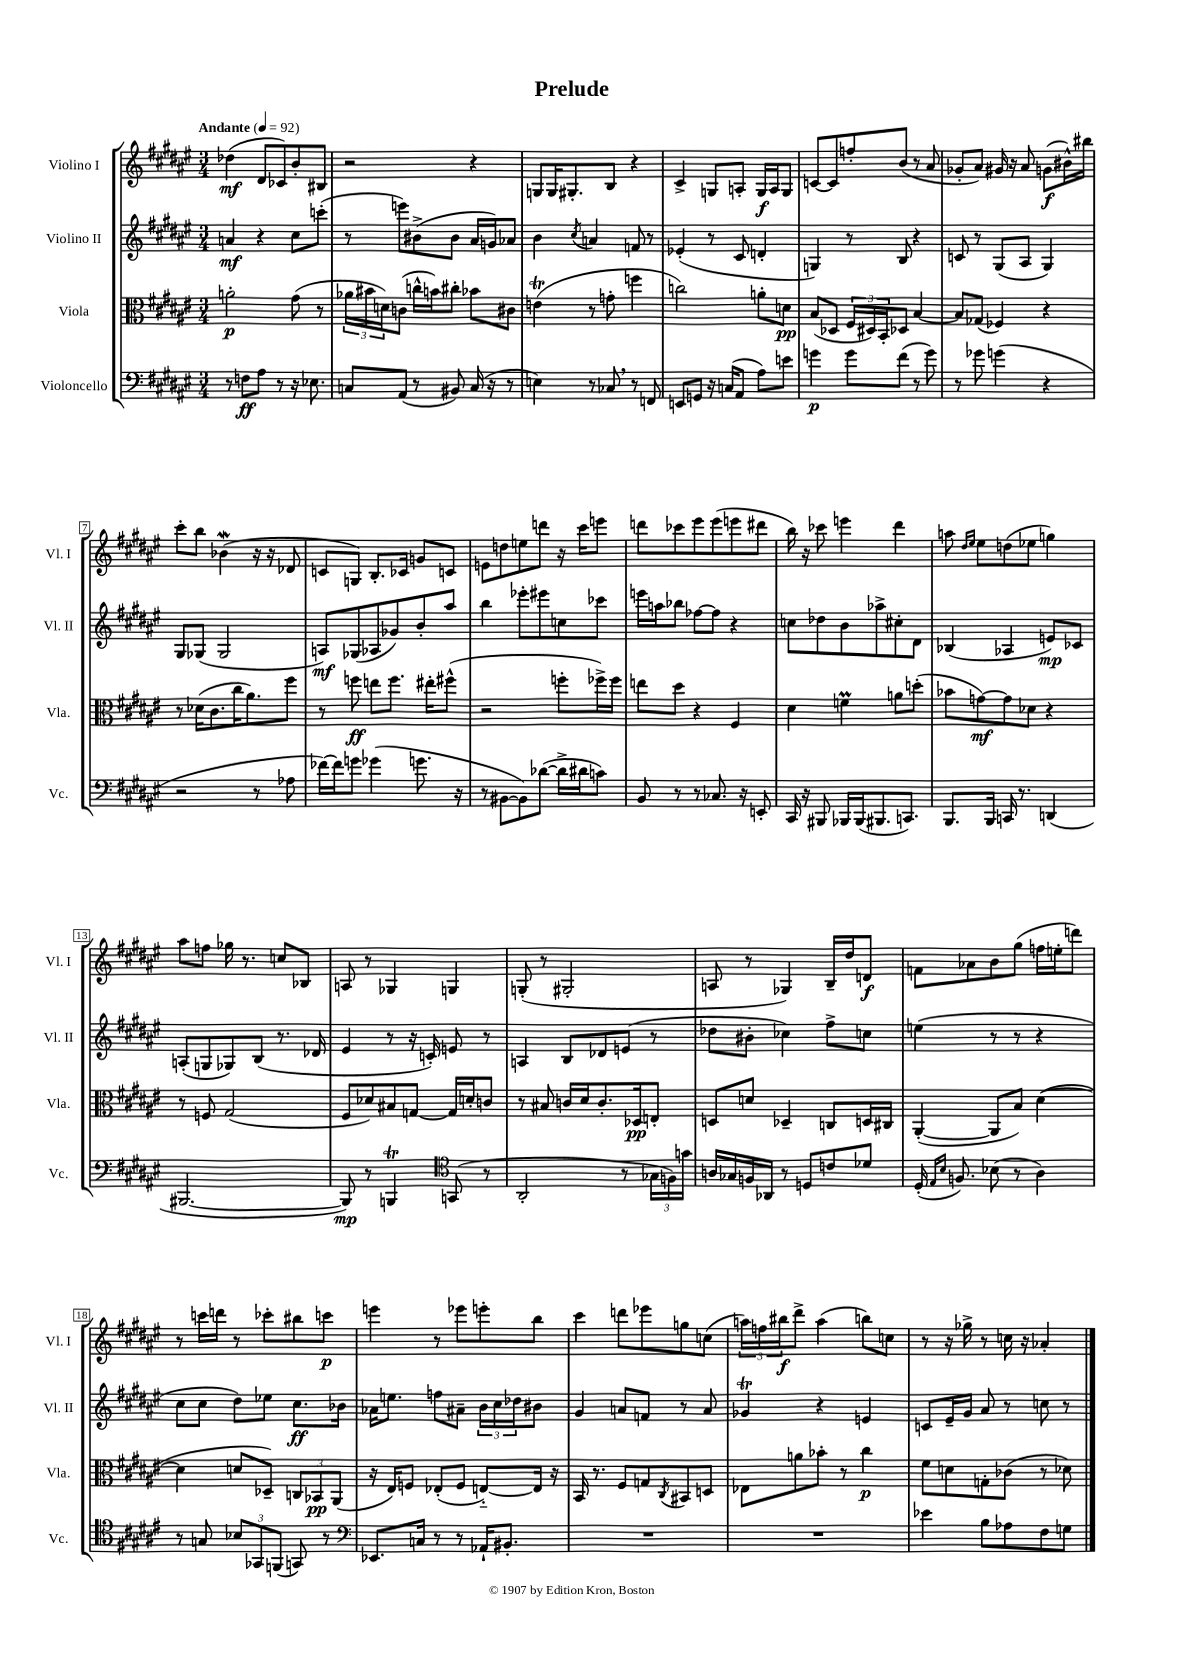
\header { title = "Prelude" }
<<
\new StaffGroup <<
\new Staff = "s0" \with { instrumentName = "Violino I" shortInstrumentName = "Vl. I" } {
    \clef treble \key fis \major \numericTimeSignature \time 3/4 \tempo "Andante" 4 = 92
    des''4\mf( dis'8 ces'8) b'8-. bis8 |
    r2 r4 |
    g8 g16 gis8.-. b8 r4 |
    cis'4-> g8 a8-. g16\f a16 g8 |
    c'8~ c'8 f''8-. b'8( r8 ais'8 |
    ges'8-. ais'8) gis'16 r16 ais'8 g'8\f( bis'16-^) bis''16 |
    cis'''8-. b''8 bes'4\mordent( r16 r16 des'8 |
    c'8 g8) b8.-. ces'16 g'8 c'8 |
    e'8 d''8 e''8 d'''8 r16 cis'''16 e'''8 |
    d'''8 ces'''8 eis'''8 eis'''8( e'''8 dis'''8 |
    b''16) r16 ces'''8 e'''4 dis'''4 |
    a''8 \grace { dis''16 eis''16 } eis''8 d''8( ees''8 g''4) |
    ais''8 f''8 ges''16 r8. c''8 bes8 |
    a8 r8 ges4 g4 |
    g8-.( r8 gis2-. |
    a8 r8 ges4) b16-- dis''16 d'8\f |
    f'8 aes'8 b'8 gis''8( f''16 e''16-. d'''8) |
    r8 c'''16 d'''16 r8 ces'''8-. bis''8 c'''8\p |
    e'''4 r8 ees'''8 e'''8-. b''8 |
    cis'''4 d'''8 ees'''8 g''8 c''8( |
    \tuplet 3/2 { a''16) f''16 bis''16\f } dis'''8-> a''4( b''8) c''8 |
    r8 r16 ges''16-> r8 c''16 r16 aes'4-. \bar "|." |
}
\new Staff = "s1" \with { instrumentName = "Violino II" shortInstrumentName = "Vl. II" } {
    \clef treble \key fis \major \numericTimeSignature \time 3/4
    a'4\mf r4 cis''8 c'''8-.( |
    r8 e'''8) bis'8->( bis'8 ais'16 g'16) aes'8 |
    b'4 \acciaccatura { cis''8 } a'4 f'8 r8 |
    ees'4-.( r8 cis'8 d'4-. |
    g4) r8 b8 r4 |
    c'8 r8 gis8( ais8 gis4) |
    gis8 ges8( ges2 |
    a8\mf) ges8( aes8 ges'8) b'8-. ais''8 |
    b''4 ees'''8-. eis'''8 c''8 ces'''8 |
    e'''16 a''16 bes''8 fes''8~ fes''8 r4 |
    c''8 des''8 b'8 aes''8-> cis''8-. dis'8 |
    bes4( aes4 e'8\mp) ces'8 |
    a8-.( g8 ges8) b8( r8. des'16 |
    eis'4 r8 r16 c'16-.) e'8 r8 |
    a4 b8 des'8 e'8( r8 |
    des''8 bis'8-. ces''4) fis''8-> c''8 |
    e''4( r8 r8 r4 |
    cis''8 cis''8 dis''8) ees''8 cis''8.\ff bes'16 |
    aes'16 e''8. f''8 ais'8-- \tuplet 3/2 { b'16 cis''16 des''16 } bis'8 |
    gis'4 a'8 f'8 r8 a'8 |
    ges'4\trill r4 e'4 |
    c'8 eis'16-- gis'16 ais'8 r8 c''8 r8 \bar "|." |
}
\new Staff = "s2" \with { instrumentName = "Viola" shortInstrumentName = "Vla." } {
    \clef alto \key fis \major \numericTimeSignature \time 3/4
    a'2-.\p gis'8( r8 |
    \tuplet 3/2 { aes'16 bis'16 d'16) } c'8( c''16-^ b'16) cis''8-. bes'8 cis'8 |
    e'4\trill( r8 g'8-. f''4 |
    c''2) a'8-. d'8\pp |
    b8( des8 \tuplet 3/2 { fis16 dis16) b,16-. } des8 b4~ |
    b8 ges8( fes4) r4 |
    r8 des'16( cis'8. cis''16 ais'8.) fis''8 |
    r8 f''8\ff e''8 f''8. eis''16-. fis''8-^( |
    r2 f''8-. fes''16->) fes''16 |
    e''8 dis''8 r4 fis4 |
    dis'4 f'4\prall a'8 d''8-.( |
    bes'8 g'8~\mf) g'8 des'8 r4 |
    r8 f8 gis2( |
    fis8 des'8) bis8 g8~ g16 d'16-. c'8 |
    r8 bis8 c'16 dis'16 c'8.-. des16\pp e8-. |
    d8 d'8 des4-- c8 d16 cis16 |
    ais,4~-.( ais,8 b8) dis'4~( |
    dis'4 d'8 des8--) \tuplet 3/2 { c8 bes,8\pp ais,8( } |
    r16 eis16) f8 ees8-.( f8 e8~-_) e16 r16 |
    b,16 r8. fis8 g8 \acciaccatura { cis8 } bis,8 d8 |
    ees8 a'8 bes'8-. r8 cis''4\p |
    fis'8 d'8 g8-. ces'8( r8 des'8) \bar "|." |
}
\new Staff = "s3" \with { instrumentName = "Violoncello" shortInstrumentName = "Vc." } {
    \clef bass \key fis \major \numericTimeSignature \time 3/4
    r8 f8\ff ais8 r8 r16 ees8. |
    c8 ais,8( r8 bis,8) c16( r16 r8 |
    e4) r8 ces8 \breathe r8 f,8 |
    e,8 g,8 r16 c16( ais,8 ais8) e'8 |
    g'4\p g'8 fis'8( r8 g'8) |
    r8 ges'8 g'4( r4 |
    r2 r8 aes8 |
    fes'16~) fes'16 g'8 ges'4( g'8. r16 |
    r8 bis,8~ bis,8) des'8~( des'16-> dis'16 c'8) |
    b,8 r8 r8 ces8. r16 e,8-. |
    cis,16 r16 bis,,8 bes,,16 bes,,16( bis,,8. c,8.) |
    b,,8. b,,16 c,16 r8. d,4( |
    bis,,2.~ |
    bis,,8\mp) r8 b,,4\trill \clef tenor g,8( r8 |
    ais,2-. r8 \tuplet 3/2 { ges16 f16) g'16 } |
    a16 ges16 f16 aes,16 r8 d8 c'8 des'8 |
    dis16-.( \grace { eis16 b16 } f8.) bes8( r8 ais4) |
    r8 g8 \tuplet 3/2 { bes8 ges,8 f,8( } g,8) r8 |
    \clef bass ees,8. c16 r8 r8 aes,16-! bis,8.-. |
    R2. |
    R2. |
    ees'4 b8 aes8 fis8 g8 \bar "|." |
}
>>
>>
\layout { \context { \Score \override BarNumber.stencil = #(make-stencil-boxer 0.1 0.3 ly:text-interface::print) } }
